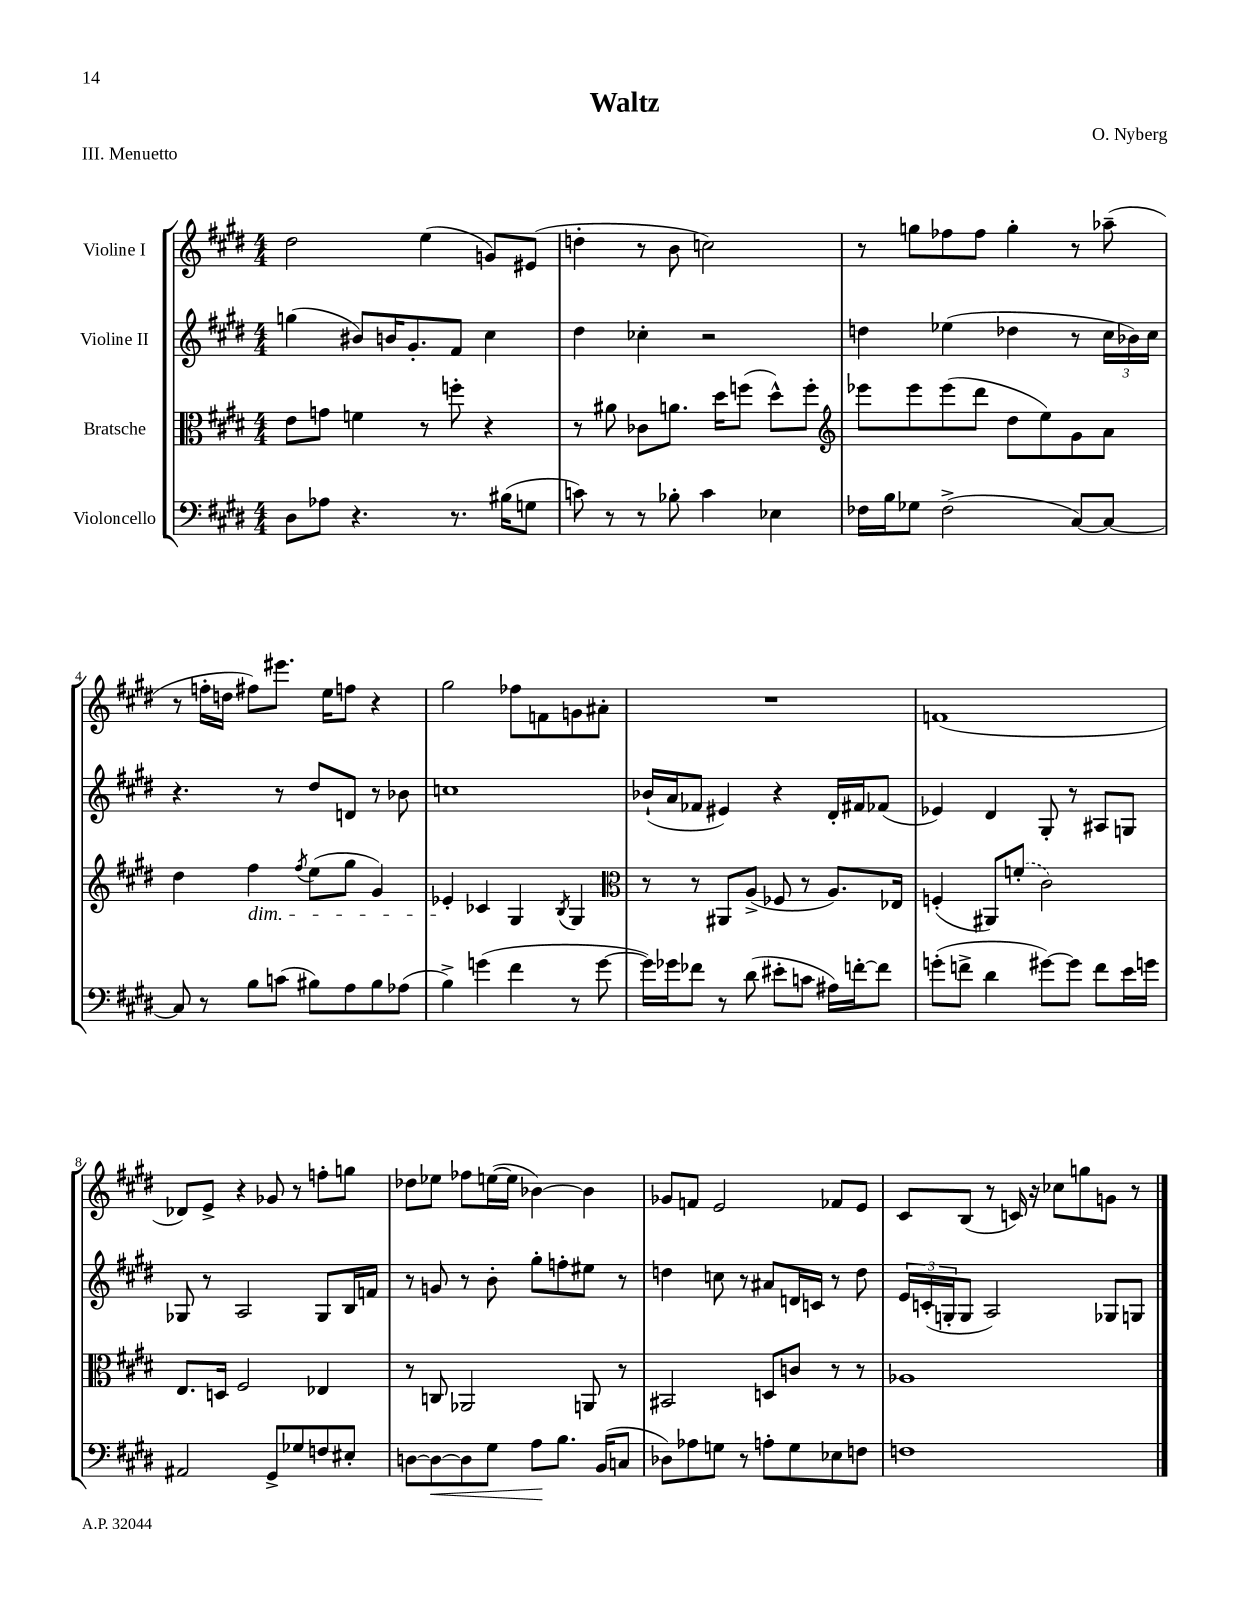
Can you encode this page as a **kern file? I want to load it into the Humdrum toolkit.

**kern	**kern	**kern	**kern
*staff4	*staff3	*staff2	*staff1
*clefF4	*clefC3	*clefG2	*clefG2
*k[f#c#g#d#]	*k[f#c#g#d#]	*k[f#c#g#d#]	*k[f#c#g#d#]
*M4/4	*M4/4	*M4/4	*M4/4
8D#	8e	(4gg	2dd#
8A-	8g	.	.
4.r	4f	8b#)	.
.	.	16b	.
.	.	8.g#'	.
.	8r	.	(4ee
8.r	8ff'	8f#	.
.	4r	4cc#	8g)
(16B#	.	.	.
8G	.	.	(8e#
=	=	=	=
8c)	8r	4dd#	4dd'
8r	8a#	.	.
8r	8c-	4cc-'	8r
8B-'	8.a	.	8b
4c	.	2r	2cc)
.	16dd#	.	.
.	(8ff	.	.
4E-	8dd#^^)	.	.
.	8ff'	.	.
=	=	=	=
*	*clefG2	*	*
16F-	8eee-	4dd	8r
16B	.	.	.
8G-	8eee-	.	8gg
(2F-^	(8eee-	(4ee-	8ff-
.	8ddd#	.	8ff-
.	8dd#	4dd-	4gg'
.	8ee)	.	.
[8C#)	8g#	8r	8r
8C#_	8a	24cc#	(8aa-~
.	.	24b-)	.
.	.	24cc#	.
=	=	=	=
8C#]	4dd#	4.r	8r
8r	.	.	16ff'
.	.	.	16dd
8B	4ff#	.	8ff#)
(8c	.	8r	8.eee#
.	8qff#	.	.
8B#)	(8ee	8dd#	.
.	.	.	16ee
8A	8gg#	8d	8ff
8B#	4g#)	8r	4r
(8A-	.	8b-	.
=	=	=	=
4B^)	4e-'	1cc	2gg#
(4g	4c-	.	.
4f#	4G#	.	8ff-
.	.	.	8f
.	8qB	.	.
8r	4G#	.	8g
[8g	.	.	8a#'
=	=	=	=
*	*clefC3	*	*
16g])	8r	(16b-`	1r
16g-	.	16a	.
8f-	8r	8f-	.
8r	8AA#	4e#)	.
(8d#	(8A^	.	.
8e#'	8F-	4r	.
8c	8r	.	.
16A#)	8.A)	16d#'	.
[16f'	.	16f#	.
8f]	.	(8f-	.
.	16E-	.	.
=	=	=	=
(8g'	(4F'	4e-)	(1f
8f^	.	.	.
4d#	8AA#)	4d#	.
.	(8f'	.	.
[8g#)	2c#)	8G#'	.
8g#]	.	8r	.
8f	.	8A#	.
16e	.	8G	.
16g	.	.	.
=	=	=	=
2AA#	8.E	8G-	8d-)
.	.	8r	8e^
.	16D	.	.
.	2F#	2A	4r
8GG#^	.	.	8g-
8G-	.	.	8r
8F	4E-	8G-	8ff'
8E#'	.	16B	8gg
.	.	16f	.
=	=	=	=
[8D	8r	8r	8dd-
8D_	8C	8g	8ee-
8D]	2AA-	8r	8ff-
8G#	.	8b'	([16ee
.	.	.	16ee]
8A	.	8gg#'	[4b-)
8.B	.	8ff'	.
.	8AA	8ee#	4b-]
(16BB	.	.	.
8C	8r	8r	.
=	=	=	=
8D-)	2BB#	4dd	8g-
8A-	.	.	8f
8G	.	8cc	2e
8r	.	8r	.
8A'	8D	8a#	.
8G	8c	16d	.
.	.	16c	.
8E-	8r	8r	8f-
8F	8r	8dd	8e
=	=	=	=
1F	1A-	24e	8c#
.	.	(24c'	.
.	.	24G'	.
.	.	8G	(8B
.	.	2A)	8r
.	.	.	16c)
.	.	.	16r
.	.	.	8cc-
.	.	.	8gg
.	.	8G-	8g
.	.	8G	8r
==	==	==	==
*-	*-	*-	*-
